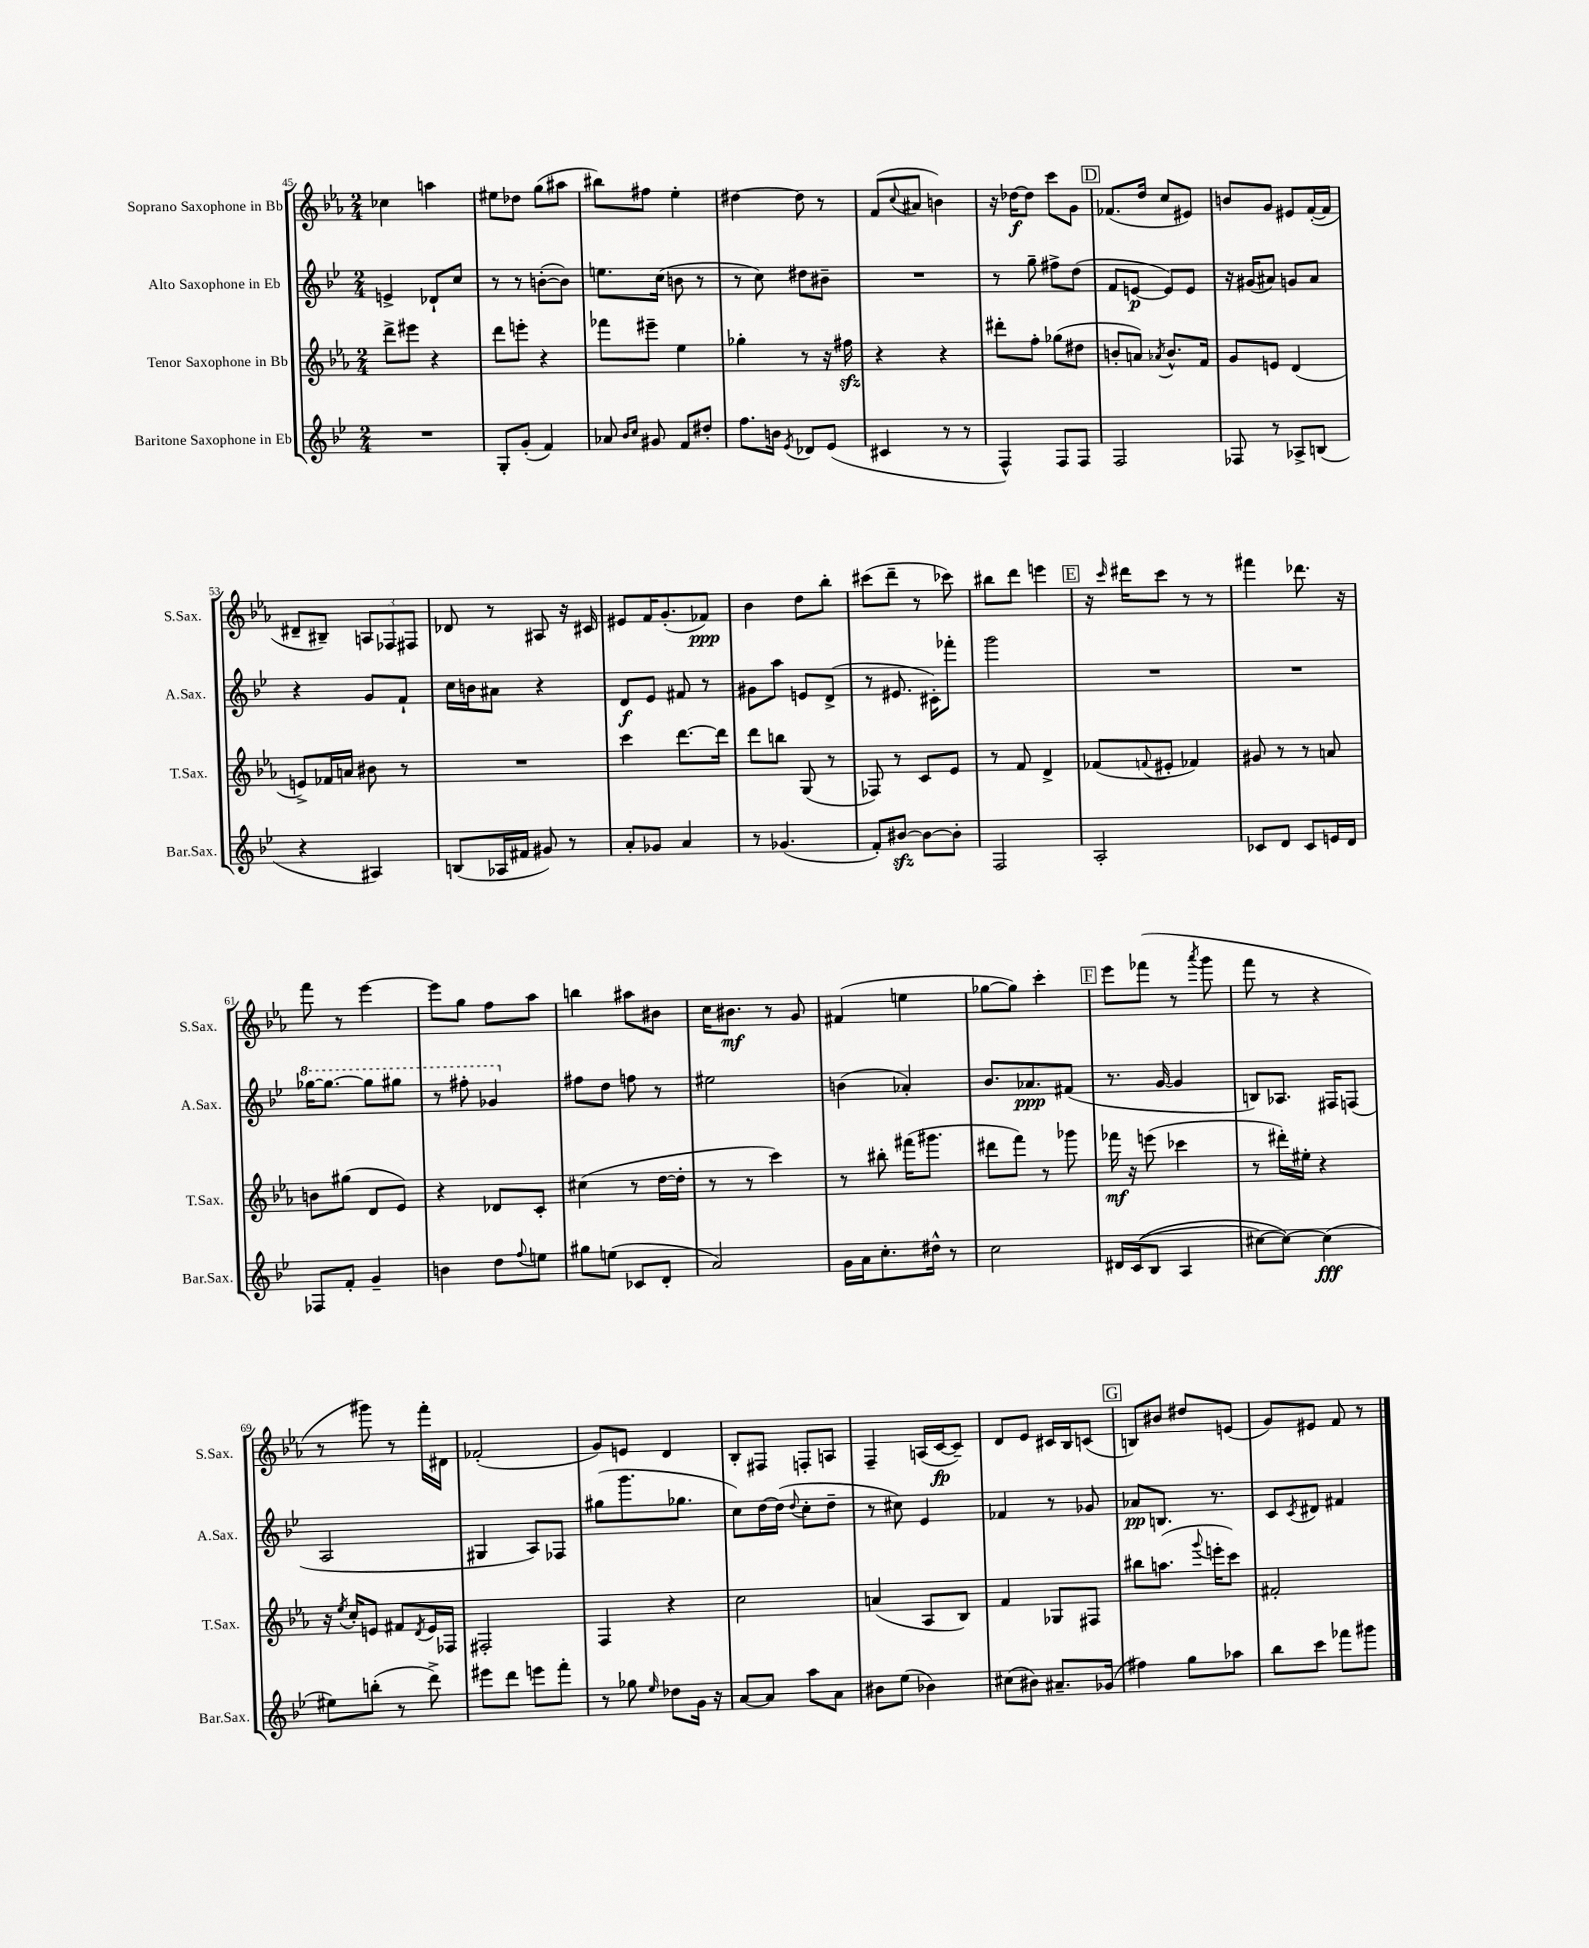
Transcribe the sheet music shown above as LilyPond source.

<<
\new StaffGroup <<
\new Staff = "s0" \with { instrumentName = "Soprano Saxophone in Bb" shortInstrumentName = "S.Sax." } {
    \clef treble \key ees \major \numericTimeSignature \time 2/4
    ces''4 a''4 |
    eis''8 des''8 g''8( ais''8 |
    bis''8) fis''8 ees''4-. |
    dis''4~ dis''8 r8 |
    f'8( \appoggiatura { c''8 } ais'8 b'4) |
    r16 des''16~\f des''8 c'''8 g'8 |
    \mark \markup { \box "D" } fes'8.( d''16 c''8 eis'8) |
    b'8 g'8 eis'8 f'16~-.( f'16 |
    dis'8-- bis8--) \tuplet 3/2 { a8 fes8 fis8 } |
    des'8 r8 ais8 r16 cis'16 |
    eis'8 f'16 g'8.-.( fes'8\ppp) |
    bes'4 d''8 bes''8-. |
    cis'''8( d'''8-- r8 ces'''8) |
    bis''8 d'''8 e'''4 |
    \mark \markup { \box "E" } r16 \grace { c'''16 } dis'''16 c'''8 r8 r8 |
    fis'''4 des'''8. r16 |
    f'''8 r8 ees'''4~ |
    ees'''8 g''8 f''8 aes''8 |
    b''4 ais''8 bis'8 |
    c''16 bis'8.\mf r8 g'8 |
    fis'4( e''4 |
    ges''8~ ges''8) c'''4-. |
    \mark \markup { \box "F" } ees'''8 fes'''8( r8 \acciaccatura { aes'''8 } g'''8 |
    f'''8 r8 r4 |
    r8 gis'''8) r8 f'''16-. dis'16 |
    fes'2-.( |
    g'8) e'8 d'4 |
    bes8-. fis8 f8-. a8 |
    f4-- a16( c'16~\fp c'8--) |
    d'8 ees'8 cis'16 bes16 c'8( |
    \mark \markup { \box "G" } b8) bis'8 dis''8 e'8( |
    g'8) eis'8 f'8 r8 \bar "|." |
}
\new Staff = "s1" \with { instrumentName = "Alto Saxophone in Eb" shortInstrumentName = "A.Sax." } {
    \clef treble \key bes \major \numericTimeSignature \time 2/4
    e'4-> des'8-! c''8 |
    r8 r8 b'8~-.( b'8) |
    e''8. c''16( b'8 r8 |
    r8 c''8) dis''8 bis'8-- |
    R2 |
    r8 g''8-- fis''8-> d''8( |
    \mark \markup { \box "D" } f'8 e'8~\p e'8) e'8 |
    r16 gis'16( ais'8) g'8 ais'8 |
    r4 g'8 f'8-! |
    c''16 b'16 ais'8 r4 |
    d'8\f ees'8 fis'8 r8 |
    gis'8 a''8 e'8 d'8->( |
    r8 eis'8. cis'16-.) fes'''8-. |
    g'''2 |
    \mark \markup { \box "E" } R2 |
    R2 |
    \ottava #1 ges'''16~ ges'''8.~ ges'''8 gis'''8 |
    r8 fis'''8-. ges''4 \ottava #0 |
    fis''8 d''8 f''8 r8 |
    eis''2 |
    b'4( aes'4-.) |
    bes'8. aes'8.\ppp fis'8( |
    \mark \markup { \box "F" } r8. g'16~ g'4 |
    b8) aes8. fis16 f8( |
    a2 |
    gis4 a8) fes8 |
    gis''8( g'''8. ges''8. |
    c''8) d''16~ d''16( \appoggiatura { d''8 } c''8-. d''8-- |
    r8 cis''8) ees'4 |
    fes'4 r8 ges'8 |
    \mark \markup { \box "G" } aes'8\pp b8. r8. |
    c'8 \acciaccatura { c'8 } dis'8 fis'4 \bar "|." |
}
\new Staff = "s2" \with { instrumentName = "Tenor Saxophone in Bb" shortInstrumentName = "T.Sax." } {
    \clef treble \key ees \major \numericTimeSignature \time 2/4
    d'''8-> eis'''8 r4 |
    d'''8 e'''8-. r4 |
    fes'''8 eis'''8-- ees''4 |
    ges''4-. r8 r16 fis''16\sfz |
    r4 r4 |
    dis'''8-. f''8-. ges''8( dis''8 |
    \mark \markup { \box "D" } b'8-. a'8) \acciaccatura { aes'8 } b'8.-^ f'16 |
    g'8 e'8 d'4( |
    e'8->) fes'16 a'16 bis'8 r8 |
    R2 |
    c'''4 d'''8.~ d'''16 |
    d'''8 b''8 g8( r8 |
    fes8) r8 c'8 ees'8 |
    r8 f'8 d'4-> |
    \mark \markup { \box "E" } fes'8( \appoggiatura { f'8 } eis'8-. fes'4) |
    gis'8 r8 r8 a'8 |
    b'8 gis''8( d'8 ees'8) |
    r4 des'8 c'8-. |
    cis''4( r8 d''16~ d''16-. |
    r8 r8 c'''4) |
    r8 bis''8-. fis'''16( gis'''8. |
    dis'''8 f'''8) r8 ges'''8 |
    \mark \markup { \box "F" } fes'''16\mf r16 e'''8( ces'''4 |
    r8 dis'''16-.) eis''16-. r4 |
    r16 \acciaccatura { ees''8 } c''16-. e'8 fis'8 \acciaccatura { d'8 } e'16 fes16 |
    fis2-. |
    f4 r4 |
    c''2 |
    a'4( aes8 bes8) |
    f'4 ges8 fis8 |
    \mark \markup { \box "G" } bis''8 a''8.( \appoggiatura { g'''8 } e'''16-. c'''8) |
    fis'2-. \bar "|." |
}
\new Staff = "s3" \with { instrumentName = "Baritone Saxophone in Eb" shortInstrumentName = "Bar.Sax." } {
    \clef treble \key bes \major \numericTimeSignature \time 2/4
    R2 |
    g8-. g'8-.( f'4) |
    aes'8 \grace { bes'16 c''16 } gis'8 f'8 dis''8-. |
    f''8. b'16 \acciaccatura { ees'8 } des'8 ees'8( |
    cis'4 r8 r8 |
    f4-^) f8 f8 |
    \mark \markup { \box "D" } f2 |
    fes8 r8 aes8-> b8( |
    r4 ais4) |
    b8( aes16 fis'16 gis'8) r8 |
    a'8-. ges'8 a'4 |
    r8 ges'4.( |
    f'8-.) bis'8~\sfz bis'8~ bis'8-. |
    f2 |
    \mark \markup { \box "E" } a2-. |
    ces'8 d'8 ces'8 e'16 d'16 |
    fes8 f'8-. g'4-- |
    b'4 d''8 \appoggiatura { f''8 } e''8 |
    gis''8 e''8( ces'8 d'8-. |
    a'2) |
    g'16 a'16 c''8.-. dis''16-^ r8 |
    c''2 |
    \mark \markup { \box "F" } dis'16 c'16(\( bes8 a4 |
    cis''8~) cis''8~\) cis''4\fff( |
    eis''8) b''8-.( r8 d'''8->) |
    eis'''8 d'''8 e'''8 f'''8-. |
    r8 ges''8 \grace { ees''16 } des''8 g'16 r16 |
    a'8~ a'8 a''8 a'8 |
    bis'8 ees''8( bes'4) |
    cis''8( bis'8) ais'8.-- ges'16( |
    \mark \markup { \box "G" } fis''4) g''8 aes''8 |
    bes''8 c'''8 fes'''8 gis'''8 \bar "|." |
}
>>
>>
\layout { \context { \Score currentBarNumber = #45 } }
